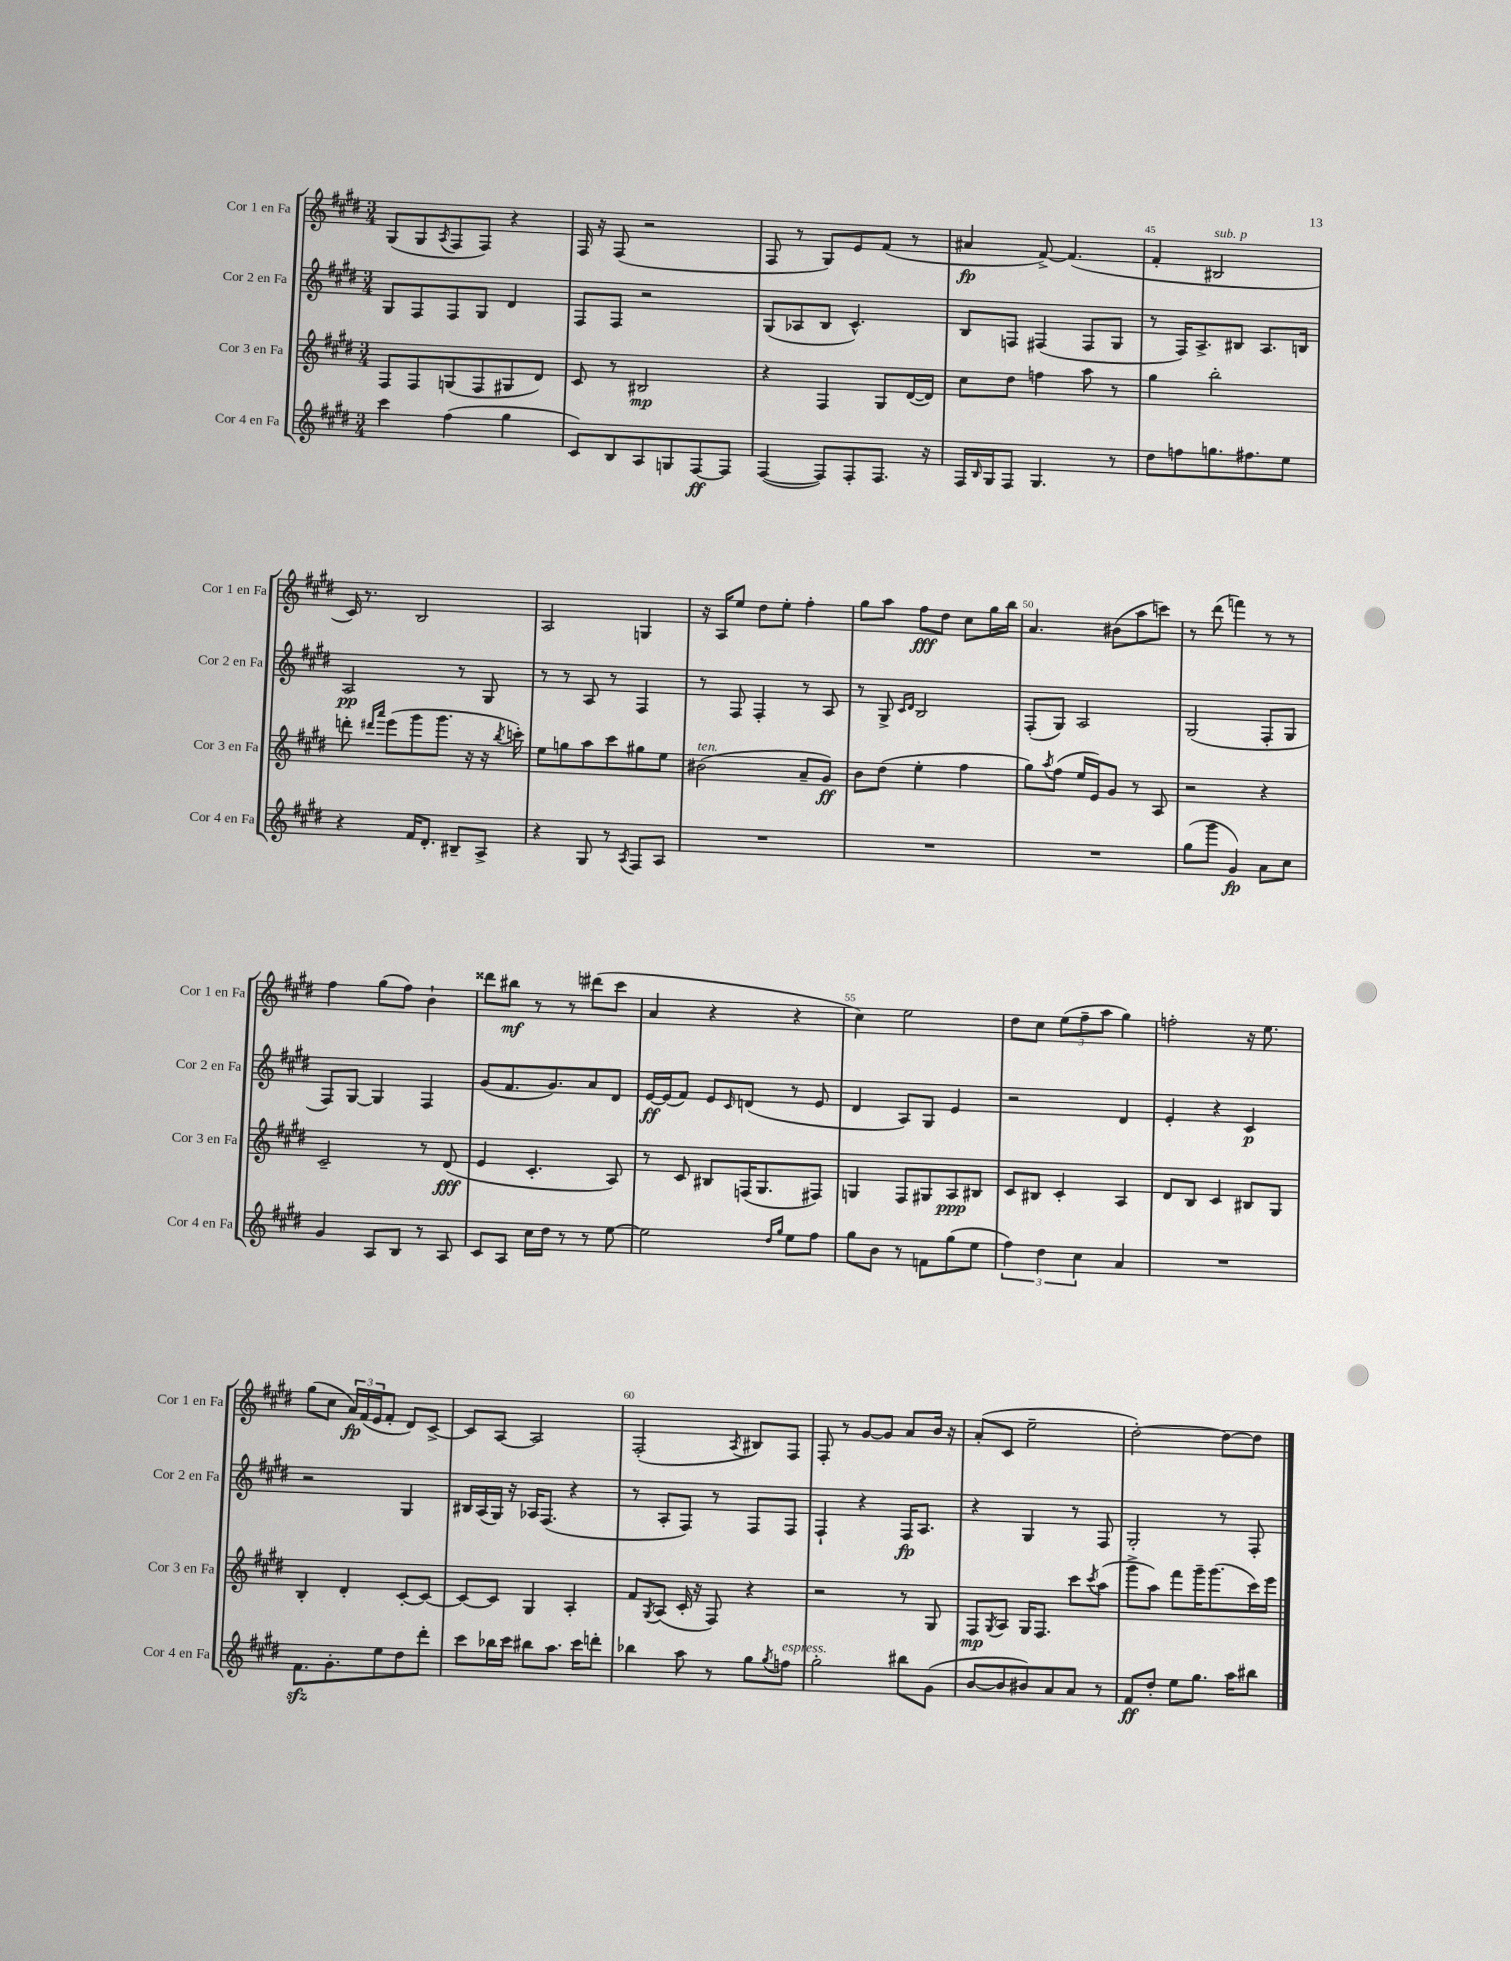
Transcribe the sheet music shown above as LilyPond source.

<<
\new StaffGroup <<
\new Staff = "s0" \with { instrumentName = "Cor 1 en Fa" shortInstrumentName = "Cor 1 en Fa" } {
    \clef treble \key e \major \numericTimeSignature \time 3/4
    gis8( gis8 \acciaccatura { a8 } fis8 fis8) r4 |
    fis16 r16 fis8( r2 |
    fis8 r8 gis8) e'8 fis'8( r8 |
    ais'4\fp fis'8~->) fis'4.( |
    fis'4-. bis2^\markup { \italic "sub. p" } |
    cis'16) r8. b2 |
    a2 g4 |
    r16 a16 e''8 dis''8 e''8-. fis''4-. |
    gis''8 a''8 fis''8\fff dis''8 cis''8 gis''16 b''16 |
    a'4. bis'8( a''8 c'''8) |
    r8 dis'''8( f'''4) r8 r8 |
    fis''4 gis''8( fis''8) b'4-! |
    disis'''8 bis''8\mf r8 r8 dis'''8( cis'''8 |
    a'4 r4 r4 |
    cis''4) e''2 |
    dis''8 cis''8 \tuplet 3/2 { e''8( fis''8-- a''8 } gis''4) |
    f''2-. r16 e''8. |
    gis''8( cis''8 \tuplet 3/2 { a'16\fp) fis'16( e'16 } fis'8-. dis'8) cis'8~-> |
    cis'8 a8~ a2 |
    fis2-.( \acciaccatura { a8 } bis8) fis8 |
    fis8-. r8 gis'8~ gis'8 a'8 b'16 r16 |
    a'8-.( cis'8 e''2-- |
    dis''2~-.) dis''8~ dis''8 \bar "|." |
}
\new Staff = "s1" \with { instrumentName = "Cor 2 en Fa" shortInstrumentName = "Cor 2 en Fa" } {
    \clef treble \key e \major \numericTimeSignature \time 3/4
    gis8 fis8 fis8 gis8 dis'4 |
    fis8 fis8 r2 |
    gis8( aes8 b8 cis'4.-^) |
    b8 f8 fis4( fis8 gis8 |
    r8 fis16) a8.-> bis8 a8. b16 |
    a2\pp r8 gis8 |
    r8 r8 a8 r8 fis4 |
    r8 fis8 fis4-. r8 a8 |
    r8 gis8-> \grace { cis'16 dis'16 } b2 |
    fis8-.( gis8) a2 |
    gis2( fis8-. gis8 |
    fis8) gis8~ gis4 fis4 |
    gis'8( fis'8. gis'8.) a'8 dis'8 |
    e'16~\ff e'16( fis'8) e'8 \grace { cis'16 } d'8( r8 e'8 |
    dis'4 a8) gis8 e'4 |
    r2 dis'4 |
    e'4-. r4 cis'4\p |
    r2 gis4 |
    bis16 a16( gis16) r16 aes16 fis8.( r4 |
    r8 a8-. fis8) r8 fis8 fis8 |
    fis4-! r4 fis16\fp a8. |
    r4 gis4 r8 fis8 |
    gis2-. r8 fis8-. \bar "|." |
}
\new Staff = "s2" \with { instrumentName = "Cor 3 en Fa" shortInstrumentName = "Cor 3 en Fa" } {
    \clef treble \key e \major \numericTimeSignature \time 3/4
    fis8 fis8 g8( fis8 gis8 dis'8) |
    cis'8 r8 bis2\mp |
    r4 fis4 gis8 dis'16~( dis'16) |
    cis''8 dis''8 f''4 a''8 r8 |
    gis''4 b''2-. |
    d'''8-. \grace { dis'''16 a'''16 } e'''8( gis'''8 gis'''8. r16 r16 \acciaccatura { b''8 } c'''16-.) |
    e''8 g''8 a''8 cis'''8 gis''8 e''8 |
    bis'2^\markup { \italic "ten." }( a'8-- gis'8\ff) |
    b'8 dis''8( e''4-. fis''4 |
    gis''8) \acciaccatura { a''8 } fis''8( e''16 e'16) gis'8 r8 a8 |
    r2 r4 |
    cis'2-- r8 dis'8\fff( |
    e'4 cis'4.-. a8) |
    r8 cis'8 bis8 f16( gis8. fis8) |
    g4 fis8 gis8 a8\ppp bis8 |
    cis'8 bis8 cis'4-. a4 |
    dis'8 b8 cis'4 bis8 gis8 |
    b4-. dis'4-. cis'8~-. cis'8~ |
    cis'8~ cis'8 gis4 a4-. |
    fis'8 \acciaccatura { gis8 } a8( cis'16-. r16 fis8) r4 |
    r2 r8 gis8 |
    fis8\mp \acciaccatura { gis8 } a8 gis16 fis8. cis'''8 \acciaccatura { cis'''8 } a''8( |
    gis'''8-> a''8) fis'''8 gis'''16-- gis'''8.( cis'''16) e'''16 \bar "|." |
}
\new Staff = "s3" \with { instrumentName = "Cor 4 en Fa" shortInstrumentName = "Cor 4 en Fa" } {
    \clef treble \key e \major \numericTimeSignature \time 3/4
    cis'''4 fis''4( gis''4 |
    cis'8) b8 a8 g8 fis8~\ff fis8 |
    fis4~( fis8) fis8-. fis8. r16 |
    fis16 \grace { b16 } gis16 fis8 gis4. r8 |
    dis''8 f''8 g''8. fis''8. e''8 |
    r4 fis'16 dis'8.-. bis8-- a8-> |
    r4 gis8 r8 \acciaccatura { a8 } fis8 a8 |
    R2. |
    R2. |
    R2. |
    gis''8( gis'''8 gis'4\fp) a'8 cis''8 |
    gis'4 a8 b8 r8 a8 |
    cis'8 a8 cis''16 dis''16 r8 r8 e''8~ |
    e''2 \grace { dis''16 gis''16 } e''8 fis''8 |
    gis''8 b'8 r8 f'8 gis''8( e''8 |
    \tuplet 3/2 { fis''4) dis''4 cis''4 } a'4 |
    R2. |
    fis'8.\sfz gis'8.-. e''8 dis''8 dis'''8-. |
    cis'''8 bes''16 cis'''16 bis''8 a''8. cis'''16 d'''8-. |
    bes''4 a''8 r8 gis''8 \acciaccatura { gis''8 } f''8^\markup { \italic "espress." } |
    gis''2-. bis''8 gis'8( |
    b'8~ b'8 bis'8) a'8 a'8 r8 |
    fis'8\ff dis''8-. e''8 gis''8. a''16 bis''8 \bar "|." |
}
>>
>>
\layout { \context { \Score currentBarNumber = #41 \override BarNumber.break-visibility = ##(#f #t #t) barNumberVisibility = #(every-nth-bar-number-visible 5) } }
